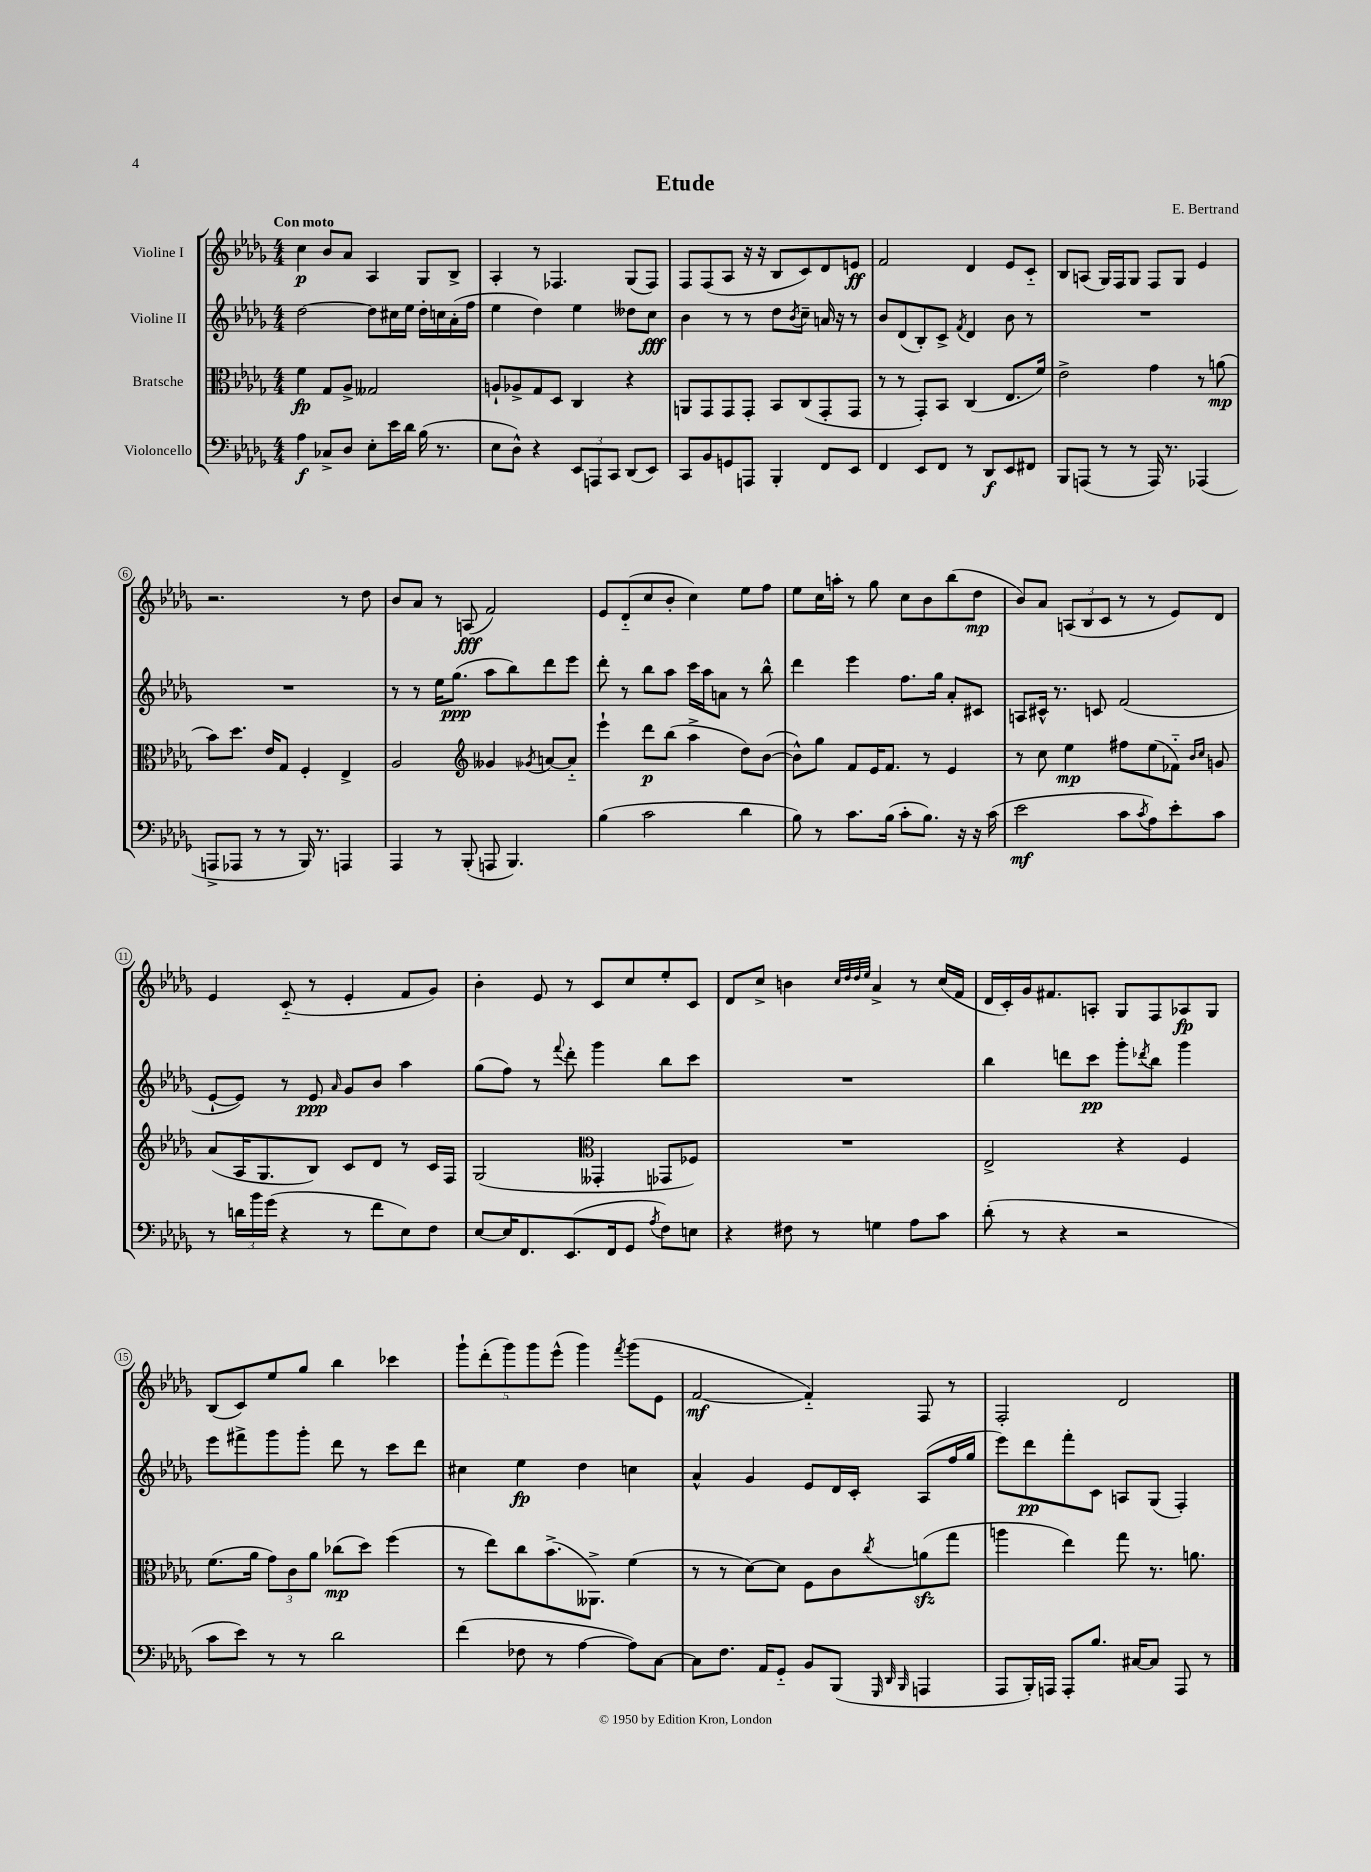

**kern	**kern	**kern	**kern
*staff4	*staff3	*staff2	*staff1
*clefF4	*clefC3	*clefG2	*clefG2
*k[b-e-a-d-g-]	*k[b-e-a-d-g-]	*k[b-e-a-d-g-]	*k[b-e-a-d-g-]
*M4/4	*M4/4	*M4/4	*M4/4
4A-	4f	[2dd-	4cc
8C-^	8G-	.	8b-
8D-	8A-^	.	8a-
8E-'	2G--	8dd-]	4A-
16e-	.	16cc#	.
16d-	.	16ee-	.
(16B-	.	16dd-'	8G-
8.r	.	16cc	.
.	.	(16a-'	8B-^
.	.	16ff	.
=	=	=	=
8E-	8A`	4ee-	4A-'
8D-^^)	8A-^	.	.
4r	8G-	4dd-)	8r
.	8D-	.	4.F-
12EE-	4C	4ee-	.
12AAA	.	.	.
12CC	.	.	.
(8DD-	4r	8dd--	(8G-
8EE-)	.	8cc	8F-)
=	=	=	=
8CC	8AA	4b-	8F
8BB-	8GG-	.	(8F
8GG	8GG-	8r	8A-
8AAA	8GG-'	8r	16r
.	.	.	16r
4BBB-'	8BB-	8dd-	8B-
.	.	8qb-	.
.	(8C	8cc~	8c)
8FF	8GG-'	16a	8d-
.	.	16r	.
8EE-	8GG-	8r	8e
=	=	=	=
4FF	8r	8b-	2f
.	8r	(8d-	.
8EE-	8GG-')	8B-')	.
8FF	8BB-	8c^	.
.	.	8qf	.
8r	(4C	4d-	4d-
8DD-	.	.	.
8EE-	8.E-	8b-	8e-
8FF#	.	8r	8c'~
.	16f)	.	.
=	=	=	=
8BBB-	2e-^	1r	8B-
(8AAA	.	.	(8A
8r	.	.	16G-)
.	.	.	16F
8r	.	.	8G-
16AAA)	4g-	.	8F
8.r	.	.	.
.	.	.	8G-
(4AAA-	8r	.	4e-
.	(8a	.	.
=	=	=	=
8AAA^	8b-)	1r	2.r
8AAA-	8.dd-	.	.
8r	.	.	.
.	16e-	.	.
8r	8G-	.	.
16BBB-)	4F'	.	.
8.r	.	.	.
4AAA	4E-^	.	8r
.	.	.	8dd-
=	=	=	=
4AAA-	2A-	8r	8b-
.	.	8r	8a-
8r	.	16ee-	8r
.	.	(8.gg-	.
(8BBB-'	.	.	(8A
*	*clefG2	*	*
8AAA	4g--	8aa-	2f)
4.BBB-)	.	8bb-)	.
.	8qg-	.	.
.	[8a	8ddd-	.
.	8a'~]	8eee-	.
=	=	=	=
(4B-	4eee-`	8ddd-'	8e-
.	.	8r	(8d-'~
2c	8ddd-	8bb-	8cc
.	(8bb-	8aa-	8b-'
.	4aa-^	16ccc	4cc)
.	.	16aa-	.
.	.	8a	.
4d-	8dd-)	8r	8ee-
.	([8b-	8bb-^^	8ff
=	=	=	=
8B-)	8b-^^])	4ddd-	8ee-
8r	8gg-	.	16cc
.	.	.	16aa'
8.c	8f	4eee-	8r
.	16e-	.	8gg-
(16B-	8.f	.	.
8c'	.	8.ff	8cc
8.B-)	8r	.	8b-
.	.	16gg-	.
.	4e-	8a-'	(8bb-
16r	.	.	.
16r	.	8c#	8dd-
(16c	.	.	.
=	=	=	=
2e-	8r	8A	8b-)
.	8cc	16c#^^	8a-
.	.	8.r	.
.	4ee-	.	(12A
.	.	.	12B-
.	.	8c	.
.	.	.	12c
8c	8ff#	(2f	8r
8qc	.	.	.
8A-)	(8ee-	.	8r
8e-'	8f-'~)	.	8e-)
.	16qqb-	.	.
.	16qqcc	.	.
8c	8g	.	8d-
=	=	=	=
8r	(8a-	[8e-`	4e-
24d	16A-	8e-])	.
24b-	.	.	.
.	8.G-	.	.
(24g-	.	.	.
4r	.	8r	(8c'~
.	8B-)	8e-	8r
.	.	16qqa-	.
8r	8c	8g-	4e-'
8f	8d-	8b-	.
8E-)	8r	4aa-	8f
8F	16c	.	8g-)
.	16F	.	.
=	=	=	=
[8E-	(2G-	(8gg-	4b-'
16E-]	.	8ff)	.
8.FF	.	.	.
.	.	8r	8e-
.	.	8qqfff	.
(8.EE-	.	8ddd-'	8r
*	*clefC3	*	*
.	4GG--'	4ggg-	8c
16FF	.	.	.
8GG-	.	.	8cc
8qA-	.	.	.
8F)	8GG-	8bb-	8ee-'
8E	8F-)	8ccc	8c
=	=	=	=
4r	1r	1r	8d-
.	.	.	8cc^
8F#	.	.	4b
8r	.	.	.
.	.	.	32qqcc
.	.	.	32qqdd-
.	.	.	32qqdd-
.	.	.	32qqee-
4G	.	.	4a-^
8A-	.	.	8r
8c	.	.	(16cc
.	.	.	16f
=	=	=	=
(8d-'	2E-^	4bb-	16d-
.	.	.	16c')
8r	.	.	16g-
.	.	.	8.f#
4r	.	8ddd	.
.	.	8ccc	8A'
2r	4r	8ggg-'	8G-
.	.	8qddd-	.
.	.	8bb-	8F
.	4F	4ggg-	8A-
.	.	.	8G-
=	=	=	=
8c	(8.f	8eee-	(8B-
8e-)	.	8fff#^	8c)
.	16a-	.	.
8r	12g-)	8ggg-	8ee-
.	12c	.	.
8r	.	8ggg-'	8gg-
.	12a-	.	.
2d-	(8cc-	8ddd-	4bb-
.	8dd-)	8r	.
.	(4ff	8ccc	4ccc-
.	.	8ddd-	.
=	=	=	=
(4f	8r	4cc#	10ggg-`
.	.	.	(10ddd-'
.	8ee-)	.	.
.	.	.	10ggg-)
8F-	8cc	4ee-	.
.	.	.	10ggg-
8r	(8.b-^	.	.
.	.	.	(10eee-^^
[4A-	.	4dd-	4ggg-)
.	8.AA--^)	.	.
.	.	.	8qfff
8A-])	(4f	4cc	(8ggg-
[8C	.	.	8e-
=	=	=	=
8C]	8r	4a-^^	[2f
8.F	8r	.	.
.	[8d-)	4g-	.
16AA-	.	.	.
8GG-'~	8d-]	.	.
8BB-	8F	8e-	4f'~])
(8BBB-	8c	16d-	.
.	.	16c'	.
32qqGGG-	.	.	.
32qqDD-	.	.	.
32qqBBB-	8qcc	.	.
4AAA	(8a	(8A-	8F
.	8gg-	16ff	8r
.	.	16gg-	.
=	=	=	=
8AAA-	4aa	8eee-)	2F'
16BBB-')	.	8ddd-	.
16AAA	.	.	.
8AAA'	4ee-)	8fff'	.
8.B-	.	8c	.
.	8gg-	8A	2d-
[16C#	.	.	.
8C#]	8.r	(8G-	.
8AAA	.	4F')	.
.	8.a	.	.
8r	.	.	.
==	==	==	==
*-	*-	*-	*-
